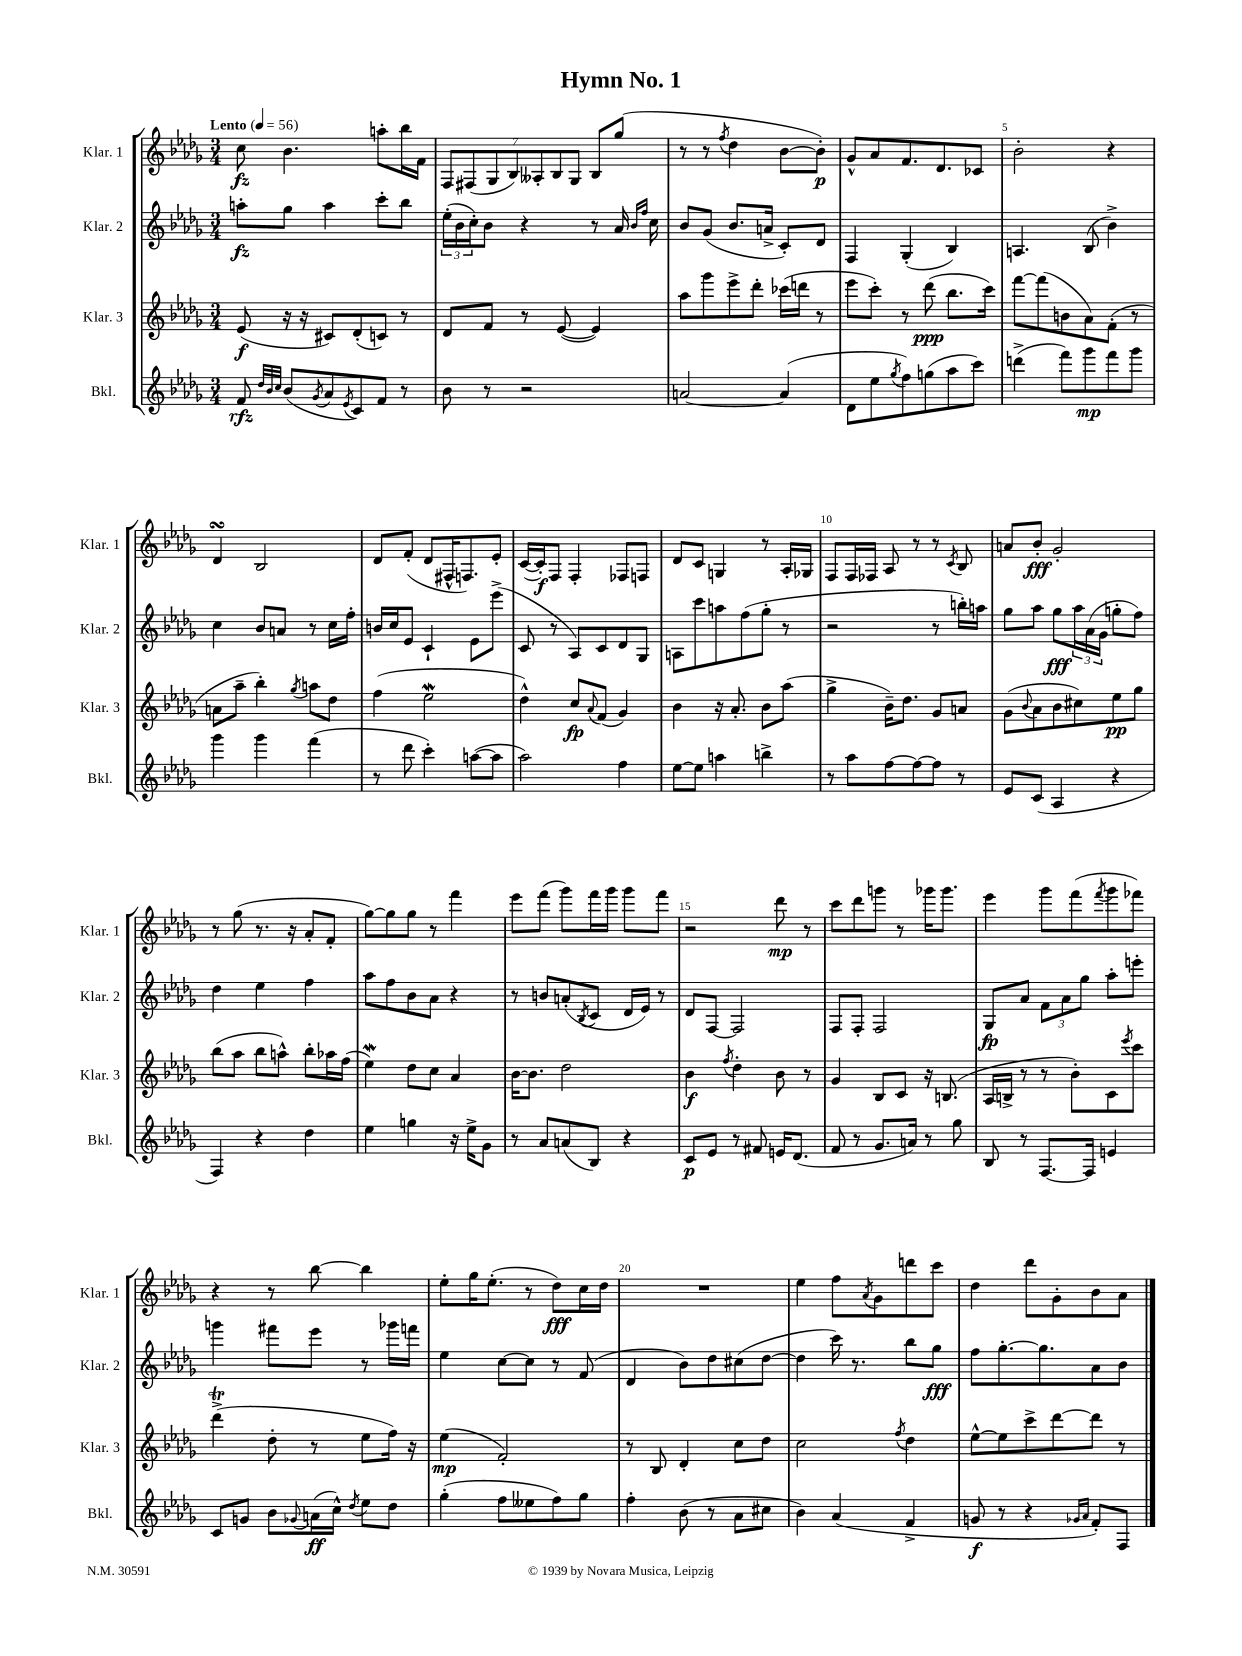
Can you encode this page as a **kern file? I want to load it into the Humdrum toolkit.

**kern	**kern	**kern	**kern
*staff4	*staff3	*staff2	*staff1
*clefG2	*clefG2	*clefG2	*clefG2
*k[b-e-a-d-g-]	*k[b-e-a-d-g-]	*k[b-e-a-d-g-]	*k[b-e-a-d-g-]
*M3/4	*M3/4	*M3/4	*M3/4
*MM56	*MM56	*MM56	*MM56
8f	(8e-	8aa'	8cc
32qqdd-	.	.	.
32qqb-	.	.	.
32qqcc	.	.	.
(8b-	16r	8gg-	4.b-
.	16r	.	.
8qg-	.	.	.
8a-	8c#)	4aa	.
8qe-	.	.	.
8c)	(8d-'	.	.
8f	8c)	8ccc'	8aa'
8r	8r	8bb-	16bb-
.	.	.	16f
=	=	=	=
8b-	8d-	(24ee-'	14F
.	.	24b-	.
.	.	.	(14F#
.	.	24cc')	.
8r	8f	8b-	.
.	.	.	14G-
.	.	.	14B-)
2r	8r	4r	.
.	.	.	14A--'
.	.	.	14B-
.	([8e-	.	.
.	.	.	14G-
.	4e-])	8r	8B-
.	.	16a-	(8gg-
.	.	16qqb-	.
.	.	16qqff	.
.	.	16cc	.
=	=	=	=
[2a	8aa-	8b-	8r
.	8ggg-	(8g-	8r
.	.	.	8qff
.	8eee-^	8.b-	4dd-
.	8ddd-'	.	.
.	.	16a^	.
(4a]	(16ccc-	8c')	[8b-
.	16ddd	.	.
.	8r	8d-	8b-'])
=	=	=	=
8d-	8eee-	4F	8g-^^
8ee-	8ccc')	.	8a-
8qgg-	.	.	.
8ff)	8r	(4G-'	8.f
(8gg	(8ddd-	.	.
.	.	.	8.d-
8aa-	8.bb-	4B-)	.
8ccc)	.	.	8c-
.	16ccc)	.	.
=	=	=	=
(4ddd^	[8fff	4.A	2b-'
.	(8fff]	.	.
8fff)	8b	.	.
8ggg-	8a-)	(8B-	.
8fff	(8f'	4b-^)	4r
8ggg-	8r	.	.
=	=	=	=
4ggg-	8a	4cc	4d-
.	8aa-~	.	.
4ggg-	4bb-')	8b-	2B-
.	.	8a	.
.	8qgg-	.	.
(4fff	8aa	8r	.
.	8dd-	16cc	.
.	.	16ff'	.
=	=	=	=
8r	(4ff	16b	8d-
.	.	16cc	.
8ddd-	.	8e-	(8f'
4ccc')	2ee-	4c`	8d-
.	.	.	16F#^^
.	.	.	8.F)
([8aa	.	8e-	.
8aa]	.	(8eee-^	8e-'
=	=	=	=
2aa-)	4dd-^^)	8c	([16c
.	.	.	16c'])
.	.	8r	8F
.	8cc	8A-)	4F'
.	8qqa-	.	.
.	(8f	8c	.
4ff	4g-)	8d-	8F-
.	.	8G-	8F
=	=	=	=
[8ee-	4b-	8A	8d-
8ee-]	.	8ccc	8c
4aa	16r	8aa	4G
.	8.a-'	.	.
.	.	(8ff	.
4bb^	8b-	8gg-'	8r
.	(8aa-	8r	16A-'
.	.	.	16G-
=	=	=	=
8r	4gg-^	2r	8F
8aa-	.	.	16F
.	.	.	16F-
[8ff	16b-~)	.	8A-
.	8.dd-	.	.
8ff_	.	.	8r
8ff]	8g-	8r	8r
.	.	.	8qc
8r	8a	16bb')	8B-
.	.	16aa	.
=	=	=	=
8e-	(8g-	8gg-	8a
.	8qqb-	.	.
(8c	8a-	8aa-	8b-'
4A-	8b-	8gg-	2g-'
.	8cc#)	24aa-	.
.	.	(24a-	.
.	.	24g-	.
4r	8ee-	8gg'	.
.	8gg-	8ff)	.
=	=	=	=
4F)	(8bb-	4dd-	8r
.	8aa-	.	(8gg-
4r	8bb-	4ee-	8.r
.	8aa^^)	.	.
.	.	.	16r
4dd-	8bb-'	4ff	8a-'
.	16aa-	.	8f'
.	(16ff	.	.
=	=	=	=
4ee-	4ee-)	8aa-	[8gg-)
.	.	8ff	8gg-]
4gg	8dd-	8b-	8gg-
.	8cc	8a-	8r
16r	4a-	4r	4fff
16ee-^	.	.	.
8g-	.	.	.
=	=	=	=
8r	[16b-	8r	8eee-
.	8.b-]	.	.
8a-	.	8b	(8fff
(8a	2dd-	(8a'	8ggg-)
.	.	8qB-	.
8B-)	.	8c	16fff
.	.	.	16ggg-
4r	.	16d-	8ggg-
.	.	16e-)	.
.	.	8r	8fff
=	=	=	=
8c	4b-	8d-	2r
8e-	.	[8F	.
.	8qff	.	.
8r	4dd-'	2F]	.
8f#	.	.	.
16e	8b-	.	8ddd-
(8.d-	.	.	.
.	8r	.	8r
=	=	=	=
8f	4g-	8F	8ccc
8r	.	8F'	8ddd-
8.g-	8B-	2F	8ggg
.	8c	.	8r
16a)	.	.	.
8r	16r	.	16ggg-
.	(8.B	.	8.ggg-
8gg-	.	.	.
=	=	=	=
8B-	16A-	8G-	4eee-
.	16B^	.	.
8r	8r	8a-	.
[8.F	8r	12f	8ggg-
.	.	12a-	.
.	8b-')	.	(8fff
.	.	12gg-	.
16F]	.	.	.
.	.	.	8qfff
4e	8c	8aa-'	8ggg-
.	8qeee-	.	.
.	8ccc	8eee'	8fff-)
=	=	=	=
8c	(4ddd-^	4ggg	4r
8g	.	.	.
8b-	8dd-'	8fff#	8r
8qqg-	.	.	.
(16a	8r	8eee-	[8bb-
16cc^^)	.	.	.
8qdd-	.	.	.
8ee-	8ee-	8r	4bb-]
8dd-	16ff)	16ggg-	.
.	16r	16fff	.
=	=	=	=
(4gg-'	(4ee-	4ee-	8ee-'
.	.	.	16gg-
.	.	.	(8.ee-'
8ff	2f')	[8cc	.
8ee--	.	8cc]	8r
8ff)	.	8r	8dd-)
8gg-	.	(8f	16cc
.	.	.	16dd-
=	=	=	=
4ff'	8r	4d-	2.r
.	8B-	.	.
(8b-	4d-'	8b-)	.
8r	.	8dd-	.
8a-	8cc	(8cc#	.
8cc#	8dd-	[8dd-	.
=	=	=	=
4b-)	2cc	4dd-]	4ee-
(4a-	.	16ccc)	8ff
.	.	8.r	.
.	.	.	8qa-
.	.	.	8g-
.	8qff	.	.
4f^	4dd-	8bb-	8ddd
.	.	8gg-	8ccc
=	=	=	=
8g	[8ee-^^	8ff	4dd-
8r	8ee-]	[8.gg-'	.
4r	8ccc^	.	8ddd-
.	.	8.gg-]	.
.	[8ddd-	.	8g-'
16qqg-	.	.	.
16qqa-	.	.	.
8f')	8ddd-]	8a-	8b-
8F	8r	8b-	8a-
==	==	==	==
*-	*-	*-	*-
